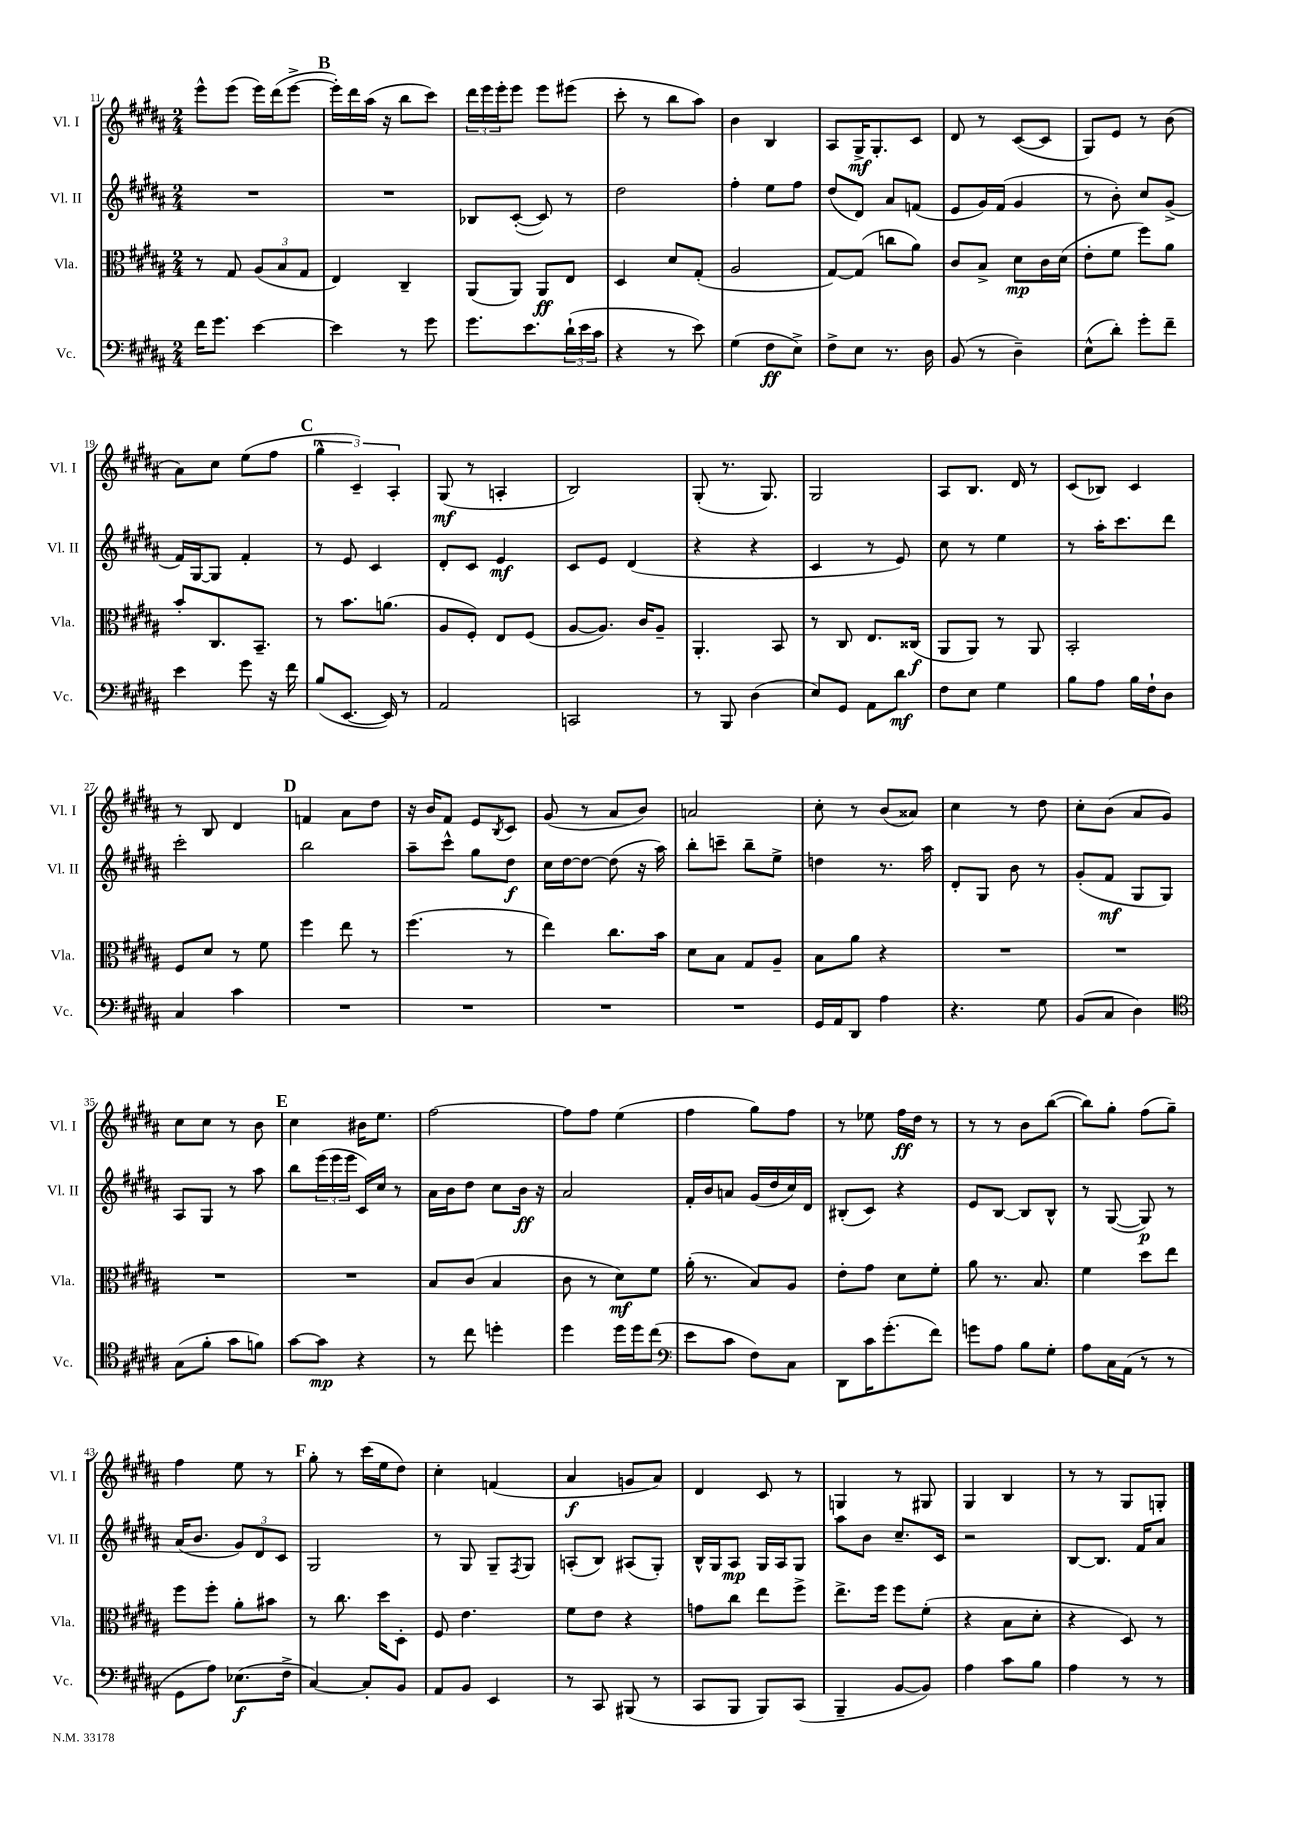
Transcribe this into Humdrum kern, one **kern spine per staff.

**kern	**kern	**kern	**kern
*staff4	*staff3	*staff2	*staff1
*clefF4	*clefC3	*clefG2	*clefG2
*k[f#c#g#d#a#]	*k[f#c#g#d#a#]	*k[f#c#g#d#a#]	*k[f#c#g#d#a#]
*M2/4	*M2/4	*M2/4	*M2/4
16f#	8r	2r	8eee^^
8.g#	.	.	.
.	8G#	.	(8eee
[4e	(12A#	.	16eee)
.	.	.	(16ddd#
.	12B	.	.
.	.	.	[8eee^
.	12G#	.	.
=	=	=	=
4e]	4E)	2r	16eee'])
.	.	.	16ddd#
.	.	.	(16aa#
.	.	.	16r
8r	4C#~	.	8bb
8g#	.	.	8ccc#)
=	=	=	=
8.g#	(8AA#	8B-	24ddd#
.	.	.	24eee
.	.	.	24eee'
.	8AA#)	([8c#'	8eee
8.e	.	.	.
.	8AA#	8c#])	8eee
(24d#`	8E	8r	(8eee#
24e	.	.	.
24c#	.	.	.
=	=	=	=
4r	4D#	2dd#	8ccc#'
.	.	.	8r
8r	8d#	.	8bb
8e)	(8G#'	.	8aa#)
=	=	=	=
(4G#	2A#	4ff#'	4b
8F#	.	8ee	4B
8E^)	.	8ff#	.
=	=	=	=
8F#^	[8G#)	(8dd#	8A#
8E	(8G#]	8d#)	16G#^
.	.	.	8.G#'
8.r	8cc	8a#	.
.	8a#)	(8f	8c#
16D#	.	.	.
=	=	=	=
(8BB	8c#	8e	8d#
8r	8B^	16g#)	8r
.	.	(16f#	.
4D#~)	8d#	4g#	([8c#
.	16c#	.	8c#]
.	(16d#	.	.
=	=	=	=
(8E^^	8e'	8r	8G#)
8d#')	8f#	8b')	8e
8g#'	8ff#)	8cc#	8r
8f#~	8a#	(8g#^	(8b
=	=	=	=
4e	8b'	16f#)	8a#)
.	.	[16G#	.
.	8.C#	8G#]	8cc#
8g#	.	4f#'	(8ee
.	8.BB~	.	.
16r	.	.	8ff#
16f#	.	.	.
=	=	=	=
(8B	8r	8r	6gg#^^
[8.EE	8.b	8e	.
.	.	.	6c#~)
.	.	4c#	.
16EE])	(8.a	.	.
.	.	.	6A#'
8r	.	.	.
=	=	=	=
2AA#	8A#	8d#'	(8G#
.	8F#')	8c#	8r
.	8E	4e	4A'
.	(8F#	.	.
=	=	=	=
2CC	[8A#	8c#	2B)
.	8.A#])	8e	.
.	.	(4d#	.
.	16c#	.	.
.	8A#~	.	.
=	=	=	=
8r	4.AA#'	4r	(8G#'
8BBB	.	.	8.r
(4D#	.	4r	.
.	.	.	8.G#)
.	8BB	.	.
=	=	=	=
8E)	8r	4c#	2G#
8GG#	8C#	.	.
8AA#	8.E	8r	.
8d#	.	8e)	.
.	(16C##	.	.
=	=	=	=
8F#	8AA#	8cc#	8A#
8E	8AA#)	8r	8.B
4G#	8r	4ee	.
.	.	.	16d#
.	8AA#	.	8r
=	=	=	=
8B	2BB'	8r	(8c#
8A#	.	16aa#'	8B-)
.	.	8.ccc#	.
16B	.	.	4c#
16F#`	.	.	.
8D#	.	8ddd#	.
=	=	=	=
4C#	8F#	2ccc#'	8r
.	8d#	.	8B
4c#	8r	.	4d#
.	8f#	.	.
=	=	=	=
2r	4ff#	2bb	4f
.	8ee	.	8a#
.	8r	.	8dd#
=	=	=	=
2r	(4.ff#	8aa#~	16r
.	.	.	16b
.	.	8ccc#^^	8f#
.	.	8gg#	8e
.	.	.	8qB
.	8r	8dd#	8c#
=	=	=	=
2r	4ee)	16cc#	(8g#
.	.	[16dd#	.
.	.	8dd#_	8r
.	8.cc#	(8dd#]	8a#
.	.	16r	8b)
.	16b	16aa#)	.
=	=	=	=
2r	8d#	8bb'	2a
.	8B	8ccc~	.
.	8G#	8bb~	.
.	8A#~	8ee^	.
=	=	=	=
16GG#	8B	4dd	8cc#'
16AA#	.	.	.
8DD#	8a#	.	8r
4A#	4r	8.r	(8b
.	.	.	8a##)
.	.	16aa#	.
=	=	=	=
4.r	2r	8d#'	4cc#
.	.	8G#	.
.	.	8b	8r
8G#	.	8r	8dd#
=	=	=	=
(8BB	2r	(8g#'	8cc#'
8C#	.	8f#	(8b
4D#)	.	8G#	8a#
.	.	8G#)	8g#)
=	=	=	=
*clefC4	*	*	*
(8G#	2r	8A#	8cc#
8f#'	.	8G#	8cc#
8g#	.	8r	8r
8f)	.	8aa#	8b
=	=	=	=
[8g#	2r	8bb	4cc#
8g#]	.	(24eee	.
.	.	24eee	.
.	.	24eee	.
4r	.	16c#)	16b#
.	.	16cc#	8.ee
.	.	8r	.
=	=	=	=
8r	8B	16a#	[2ff#
.	.	16b	.
8cc#	(8c#	8dd#	.
4dd'	4B	8cc#	.
.	.	16b	.
.	.	16r	.
=	=	=	=
4dd#	8c#	2a#	8ff#]
.	8r	.	8ff#
16dd#	8d#)	.	(4ee
16dd#	.	.	.
(8cc#	8f#	.	.
=	=	=	=
*clefF4	*	*	*
8e	(16a#'	16f#'	4ff#
.	8.r	16b	.
8c#	.	8a	.
8F#)	8B)	(16g#	8gg#)
.	.	16dd#	.
8C#	8A#	16cc#)	8ff#
.	.	16d#	.
=	=	=	=
8DD#	8e'	(8B#'	8r
16c#	8g#	8c#)	8ee-
(8.g#'	.	.	.
.	8d#	4r	16ff#
.	.	.	16dd#
8f#)	8f#'	.	8r
=	=	=	=
8g	8a#	8e	8r
8A#	8.r	[8B	8r
8B	.	8B]	8b
.	8.B	.	.
8G#'	.	8B^^	([8bb
=	=	=	=
8A#	4f#	8r	8bb])
16C#	.	([8G#	8gg#'
(16AA#	.	.	.
8r	8dd#	8G#])	(8ff#
8r	8ee	8r	8gg#~)
=	=	=	=
8GG#	8ff#	(16a#	4ff#
.	.	8.b	.
8A#)	8ff#'	.	.
(8.E-	8a#'	12g#)	8ee
.	.	12d#	.
.	8b#	.	8r
.	.	12c#	.
16F#^	.	.	.
=	=	=	=
[4C#)	8r	2G#	8gg#'
.	8.cc#	.	8r
8C#']	.	.	(16ccc#
.	16dd#	.	16ee
8BB	8D#'	.	8dd#)
=	=	=	=
8AA#	8F#	8r	4cc#'
8BB	4.e	8G#	.
4EE	.	8G#~	(4f
.	.	8qF#	.
.	.	8G#	.
=	=	=	=
8r	8f#	(8A'	4a#
8CC#	8e	8B)	.
(8BBB#	4r	(8A#	8g
8r	.	8G#')	8a#)
=	=	=	=
8CC#	8g	16B^^	4d#
.	.	16G#	.
8BBB	8cc#	8A#	.
8BBB)	8ee	16G#	8c#
.	.	16A#	.
(8CC#	8ff#^	8G#	8r
=	=	=	=
4BBB~	8.ee^	8aa#	4G
.	.	8b	.
.	16ff#	.	.
[8BB	8ff#	8.cc#~	8r
8BB])	(8f#'	.	8G#
.	.	16c#	.
=	=	=	=
4A#	4r	2r	4G#
8c#	8B	.	4B
8B	8d#'	.	.
=	=	=	=
4A#	4r	[8B	8r
.	.	8.B]	8r
8r	8D#)	.	8G#
.	.	16f#	.
8r	8r	8a#	8G'
==	==	==	==
*-	*-	*-	*-
